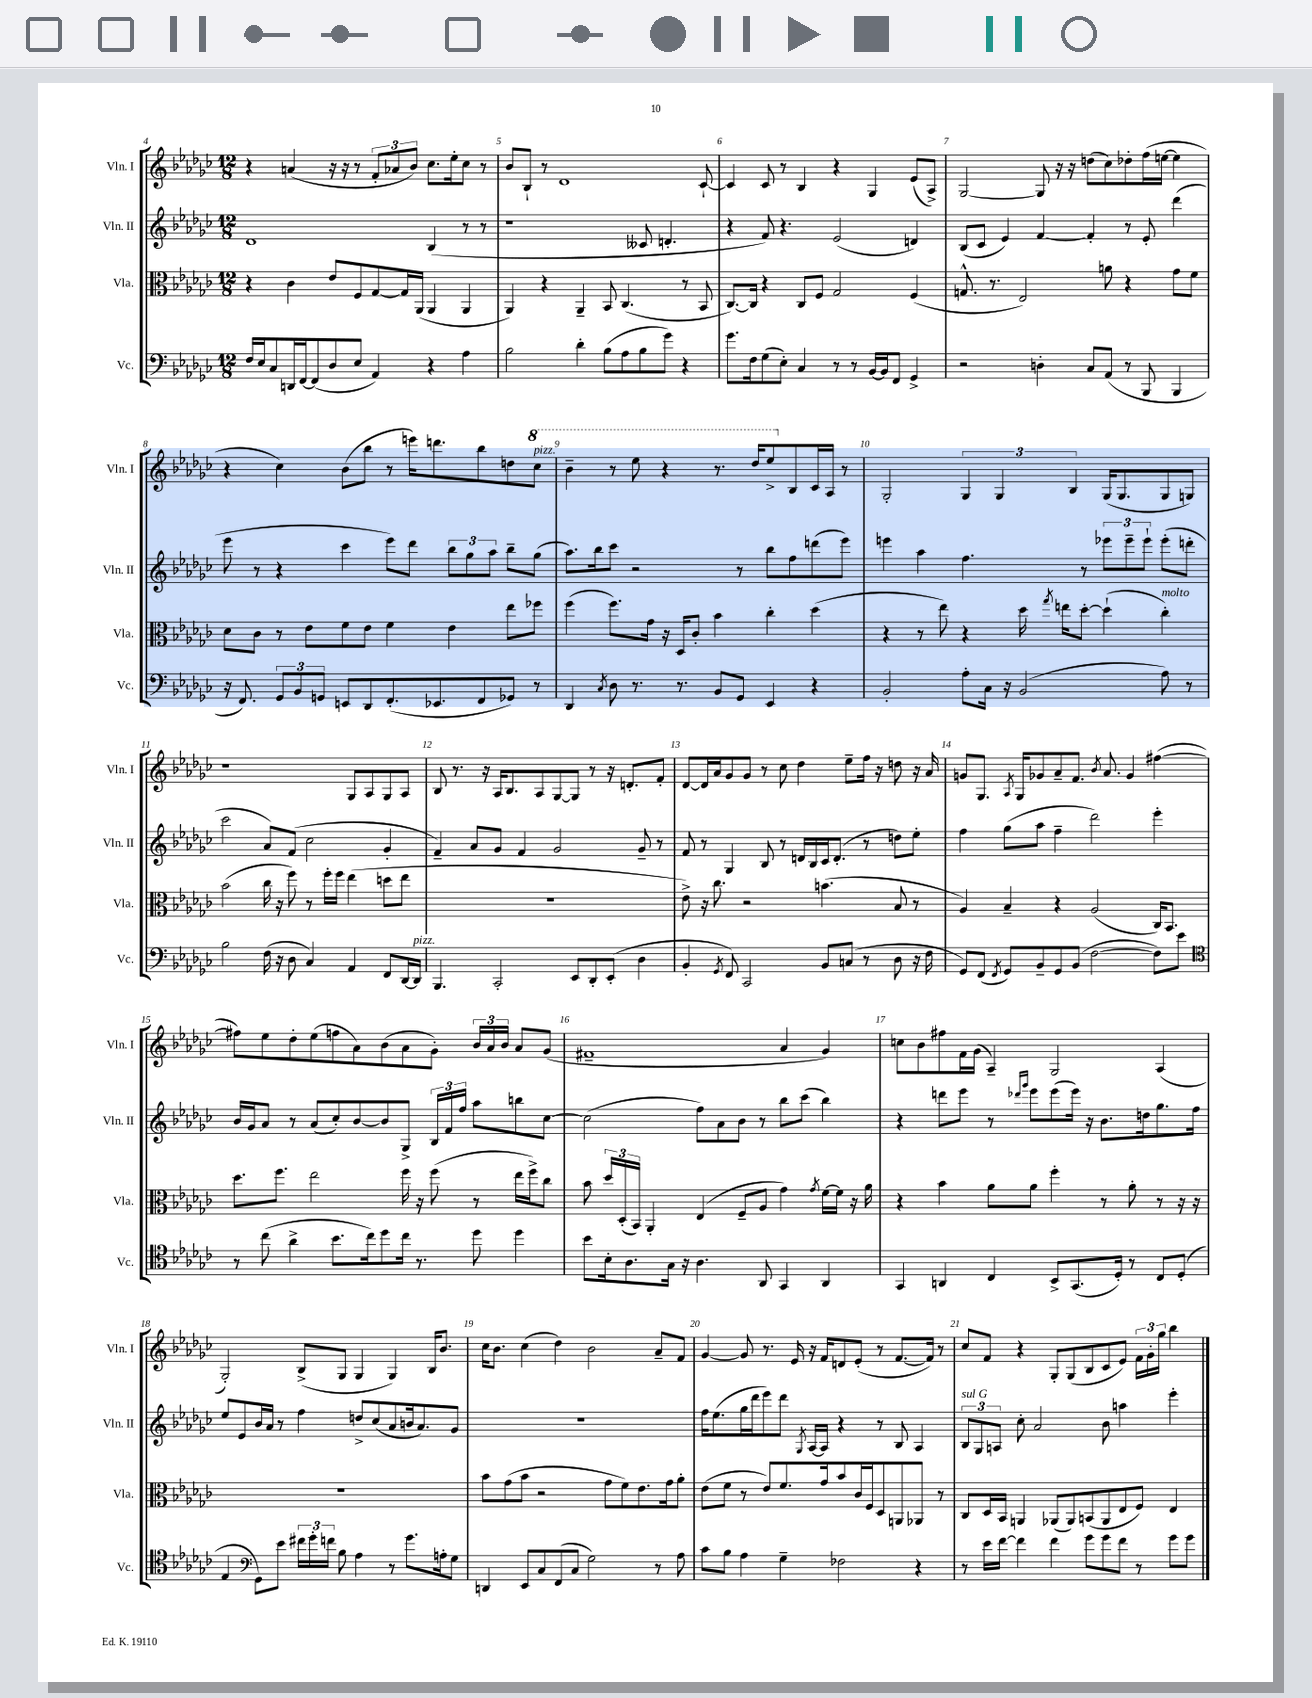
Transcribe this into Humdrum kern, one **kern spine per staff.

**kern	**kern	**kern	**kern
*part4	*part3	*part2	*part1
*staff4	*staff3	*staff2	*staff1
*I"Vc.	*I"Vla.	*I"Vln. II	*I"Vln. I
*I'Vc.	*I'Vla.	*I'Vln. II	*I'Vln. I
*clefF4	*clefC3	*clefG2	*clefG2
*k[b-e-a-d-g-c-]	*k[b-e-a-d-g-c-]	*k[b-e-a-d-g-c-]	*k[b-e-a-d-g-c-]
*M12/8	*M12/8	*M12/8	*M12/8
=4	=4	=4	=4
16F/LL	4r	1d-	4r
16E-/J	.	.	.
8C-/	.	.	.
16DDn/L	4c-\	.	(4an/
[16FF/J	.	.	.
(8FF/]	.	.	.
8D-/	8e-/L	.	16r
.	.	.	16r
8E-/J	8F/	.	8r
4AA-/)	[8G-/	.	12f'/L
.	.	.	12a-X/
.	16G-/L]	.	.
.	.	.	12b-/J)
.	(16AA-/JJ	.	.
4r	4AA-/	(4B-/	8.cc-\L
.	.	.	16ee-'\k
4A-\	4AA-/	8r	8cc-\J
.	.	8r	8r
=5	=5	=5	=5
2B-\	4AA-/)	1r	8b-/L
.	.	.	8B-`/J
.	4r	.	8r
.	.	.	1d-
4d-'\	4AA-~/	.	.
(8B-\L	8BB-/	.	.
8A-\	(4.C-/	.	.
8B-\	.	8c--X/	.
8g-\J)	.	4.dn'/	.
4r	8r	.	.
.	8BB-/	.	[8c-`/
=6	=6	=6	=6
8.g-\L	[8.C-/L)	4r	4c-/]
16F\k	16C-/Jk]	.	.
(8G-\	4r	8f/)	8c-/
8E-'\J)	.	4.r	8r
4C-/	8C-/L	.	4B-/
.	8F/J	.	.
8r	2G-/	(2e-/	4r
8r	.	.	.
[16BB-/LL	.	.	4G-/
16BB-/J]	.	.	.
8FF/J	.	.	.
4GG-^/	(4F/	4dn/)	(8e-/L
.	.	.	8A-^/J)
=7	=7	=7	=7
2r	8.Gn^^/	(8B-/L	[2G-/
.	.	8c-/J	.
.	8.r	.	.
.	.	4e-/)	.
.	2E-/)	.	.
4Dn'\	.	[4f/	8G-/]
.	.	.	16r
.	.	.	16r
8C-/L	.	4f'/]	(8ddn\L
(8AA-/J	8an\	.	8cc-\)
8r	4r	8r	8dd-X'\
8BBB-/	.	8e-'/	(16ff\L
.	.	.	[16een\JJ
4BBB-/	8g-\L	(4ddd-\	4ee\]
.	8f\J	.	.
!!LO:LB:g=z
=8	=8	=8	=8
16r	8d-\L	8eee-\	4r
8.FF/)	.	.	.
.	8c-\J	8r	.
12GG-/L	8r	4r	4cc-\)
12BB-/	.	.	.
.	8e-\L	.	.
12GGn/J	.	.	.
8EEn/L	8f\	4ccc-\	(8b-\L
8DD-/	8e-\J	.	8bb-\J
(8.FF'/	4f\	8eee-\L)	8r
.	.	8ddd-\J	16eeen\KL)
8.EE-X/	.	.	8.dddn\
.	4e-\	12bb-\L	.
.	.	12gg-\	.
8FF/	.	.	8bb-\
.	.	12aa-\J	.
8GG-X/J)	8ee-\L	8bb-~\L	8ddn\
*	*	*	*8va
!	!	!	!LO:TX:a:i:t=pizz.
8r	8ff-X\J	(8gg-\J	8ccc-\J
=9	=9	=9	=9
4DD-/	(4ff\	8.aa-\L)	4bb-~\
.	.	16bb-\k	.
8qC-/	.	.	.
8D-\	8.ff\L)	8ccc-\J	8r
8.r	.	2r	8eee-\
.	16g-\Jk	.	.
.	16r	.	4r
8.r	16D-/KL	.	.
.	8c-'/J	.	.
8BB-/L	4b-\	.	8.r
8GG-/J	.	8r	.
.	.	.	16ddd-/KL
4EE-/	4cc-'\	8bb-\L	8eee-^/
*	*	*	*X8va
.	.	8ff\	8B-/
4r	(4dd-\	(8dddn\	16c-/L
.	.	.	16A-/JJ
.	.	8eee-\J)	8r
=10	=10	=10	=10
2BB-'/	4r	4eeen\	2G-'/
.	8r	4aa-\	.
.	8ee-\)	.	.
8A-'\L	4r	4.ff\	6G-/
16C-\Jk	.	.	.
.	.	.	6G-/
16r	.	.	.
(2BB-/	16dd-\	.	.
.	8qgg-/	.	.
.	16een\KL	.	.
.	.	.	6B-/
.	[8dd-'\J	8r	.
.	(4dd-`\]	12eee-X\L	(16G-/KL
.	.	.	8.G-/
.	.	12eee-~\	.
.	.	12eee-`\J	.
!	!LO:TX:a:i:t=molto	!	!
8A-\)	4cc-'\)	(8eee-'\L	8G-/
8r	.	8dddn'\J	8Gn/J)
!!LO:LB:g=z
=11	=11	=11	=11
2B-\	(2b-\	2ccc-\	1r
(16F\	16cc-\	8a-/L)	.
16r	16r	.	.
8D-\	8ff\)	(8f/J	.
4C-/)	8r	2cc-\	.
.	16ff'\LL	.	.
.	16ff\JJ	.	.
4AA-/	(4ee-\	.	8G-/L
.	.	.	8A-/
8FF/L	8ddn\L	4g-'/	8G-/
[16DD-/L	8ee-\J	.	8A-/J
!LO:TX:a:i:t=pizz.	!	!	!
16DD-/JJ]	.	.	.
=12	=12	=12	=12
4.BBB-/	1.r	4f~/)	8B-/
.	.	.	8.r
.	.	8a-/L	.
.	.	.	16r
2CC-'/	.	8g-/J	16A-/KL
.	.	.	8.B-/
.	.	4f/	.
.	.	.	8A-/
.	.	2g-/	[8G-/
8EE-/L	.	.	8G-/J]
8DD-'/	.	.	8r
(8EE-'/J	.	.	16r
.	.	.	8.dn'/L
4D-\	.	8g-~/	.
.	.	8r	8f'/J
=13	=13	=13	=13
4BB-'/	8e-^\)	8f/	[8d-/L
.	16r	8r	16d-/L]
.	8.cc-\	.	16a-/J
8qGG-/	.	.	.
8FF/)	.	4G-/	8g-/
2CC-/	2r	.	8g-/J
.	.	8B-/	8r
.	.	8r	8cc-\
.	.	16dn/LL	4dd-\
.	.	16B-/	.
8BB-/L	(4.bn\	16c-/J	.
.	.	(8.d'/J	.
(8Cn/J	.	.	8ee-~\L
8r	.	8r	16ff\Jk
.	.	.	16r
8D-\	8B-/	8ddn\L)	8ddn\
16r	8r	8ee-'\J	16r
16F\	.	.	16a-/
=14	=14	=14	=14
8GG-/L)	4A-/)	4ff\	8gn/L
(8FF/J	.	.	8.G-/J
8qFF/	.	.	.
8GG-/L)	4B-~/	(8gg-\L	.
.	.	.	8qA-/
.	.	.	16G-/KL
8BB-~/	.	8aa-\J	8g-X/
8GG-/	4r	4ff~\	8a-~/
(8BB-/J	.	.	8.f/J
[2F\	(2A-/	2ddd-\)	.
.	.	.	8qb-/
.	.	.	8.a-/
.	.	.	4g-/
8F\L])	16C-/KL)	4eee-'\	([4ff#X\
.	8.BB-/J	.	.
8e-\J	.	.	.
!!LO:LB:g=z
=15	=15	=15	=15
*clefC4	*	*	*
8r	8.dd-\L	16b-/LL	8ff#X\L])
.	.	16g-/J	.
(8cc-\	.	8a-/J	8ee-\
.	8.ff\J	.	.
4a-^\	.	8r	8dd-'\
.	2ee-\	(8a-/L	(8ee-\
8.b-\L	.	8cc-'/)	8ffn\
.	.	[8b-/	8a-\)
16cc-\k)	.	.	.
8dd-\	.	8b-/]	(8b-\
16cc-\Jk	16ff\	8G-^/J	8a-\
8.r	16r	.	.
.	(8ff\	24B-/LL	8g-'\J)
.	.	24f/	.
.	.	24ff/JJ	.
8dd-\	8r	8aa-\L	24b-/LL
.	.	.	24a-/
.	.	.	24b-/JJ
4dd-\	16ee-\LL	8bbn\	8a-/L
.	16ff^\J)	.	.
.	8cc-\J	[8cc-\J	(8g-/J
=16	=16	=16	=16
8b-\L	8b-\	(2cc-\]	1f#X~
16B-'\k	24dd-/LL	.	.
.	(24D-'/	.	.
8.A-\	.	.	.
.	24BB-/JJ)	.	.
.	4AA-'/	.	.
16G-\Jk	.	.	.
16r	.	.	.
4.A-\	(4E-/	8ff\L)	.
.	.	8a-\	.
.	8F~/L	8b-\J	.
8AA-/	8A-/J	8r	.
4GG-/	4g-\)	8bb-\L	4a-/
.	.	(8ccc-\J	.
.	8qg-/	.	.
4AA-/	[16f\LL	4bb-\)	4g-/)
.	16f\JJ]	.	.
.	16r	.	.
.	16a-\	.	.
=17	=17	=17	=17
4GG-/	4r	4r	8ccn\L
.	.	.	8b-\
4AAn/	4b-\	8dddn\L	8ff#X\
.	.	8eee-\J	16f\L
.	.	.	(16g-\JJ
4C-/	8a-\L	8r	4A-~/)
.	.	16qqddd-X/LL	.
.	.	16qqggg-/JJ	.
.	8a-\J	8eee-\L	.
8BB-^/L	4ff'\	(8eee-\	2G-/
(8.GG-/	.	16eee-\Jk)	.
.	.	16r	.
.	8r	8.b-\L	.
16D-'/Jk)	.	.	.
8r	8a-'\	.	.
.	.	16ddn\k	.
8C-/L	8r	8.gg-\	(4A-/
(8D-'/J	16r	.	.
.	16r	16ff\Jk	.
!!LO:LB:g=z
=18	=18	=18	=18
4E-/	1.r	8ee-/L	2G-'/)
.	.	8e-/	.
*clefF4	*	*	*
8GG-\L)	.	16b-/L	.
.	.	16a-/JJ	.
8e-\J	.	8r	.
24f#X\LL	.	4ff\	(8B-^/L
24g-'\	.	.	.
24fn\JJ	.	.	.
8B-\	.	.	8G-/J
4A-\	.	8ddn^/L	4G-/
.	.	(8cc-/	.
8r	.	8a-/	4G-/)
8.g-\L	.	16bn/k	.
.	.	8.a-/)	.
.	.	.	16B-/KL
16An'\k	.	.	8.b-/J
8G-\J	.	8g-/J	.
=19	=19	=19	=19
4DDn/	8b-\L	1.r	16cc-\KL
.	.	.	8.b-\J
.	(8g-\	.	.
8EE-/L	8b-\J	.	(4cc-\
8C-/	2r	.	.
(8FF/	.	.	4dd-\)
8C-/J	.	.	.
2G-\)	.	.	2b-\
.	8g-\L	.	.
.	8f\)	.	.
.	8.e-\	.	.
8r	.	.	8a-~/L
.	16g-\k	.	.
8A-\	8a-'\J	.	8f/J
=20	=20	=20	=20
8c-\L	(8e-\L	16ff\KL	[4g-/
.	.	(8.ee-\	.
8B-\J	8f\J	.	.
4A-\	8r	16gg-\L	8g-/]
.	.	16ddd-\J	.
.	8e-/L)	8eee-\)	8.r
4G-~\	8.f/	8ddd-\J	.
.	.	.	16e-/
.	.	8qG-/	.
.	.	[16A-/LL	16r
.	16g-/k	16A-/JJ]	16f/KL
2F-X\	8b-/	4r	8dn/
.	16c-/L	.	(8e-'/J
.	16F/J	.	.
.	8D-/	8r	8r
.	8AAn/	8B-/	[8.f/L
4r	8AA-X/J	4A-/	.
.	.	.	16f/Jk])
.	8r	.	8r
=21	=21	=21	=21
!	!	!LO:TX:a:i:t=sul G	!
8r	8C-/L	12B-/L	8cc-/L
.	.	12G-/	.
16e-\LL	16D-/L	.	8f/J
.	.	12An/J	.
[16f\JJ	16BB-/JJ	.	.
4f\]	4AAn/	8cc-'\	4r
.	.	2a-/	.
4f\	(8AA-X/L	.	8G-'/L
.	8AA-/)	.	(8G-/
8g-\L	(8BBn/	.	8B-/
8g-\	8AA-/	8b-\	8c-/
8f\J	8E-/	4aan\	8e-/J)
8r	8F/J)	.	24f\LL
.	.	.	24g-'\
.	.	.	24gg-\JJ
8g-\L	4E-/	4eee-'\	4bb-\
8g-\J	.	.	.
==	==	==	==
*-	*-	*-	*-
